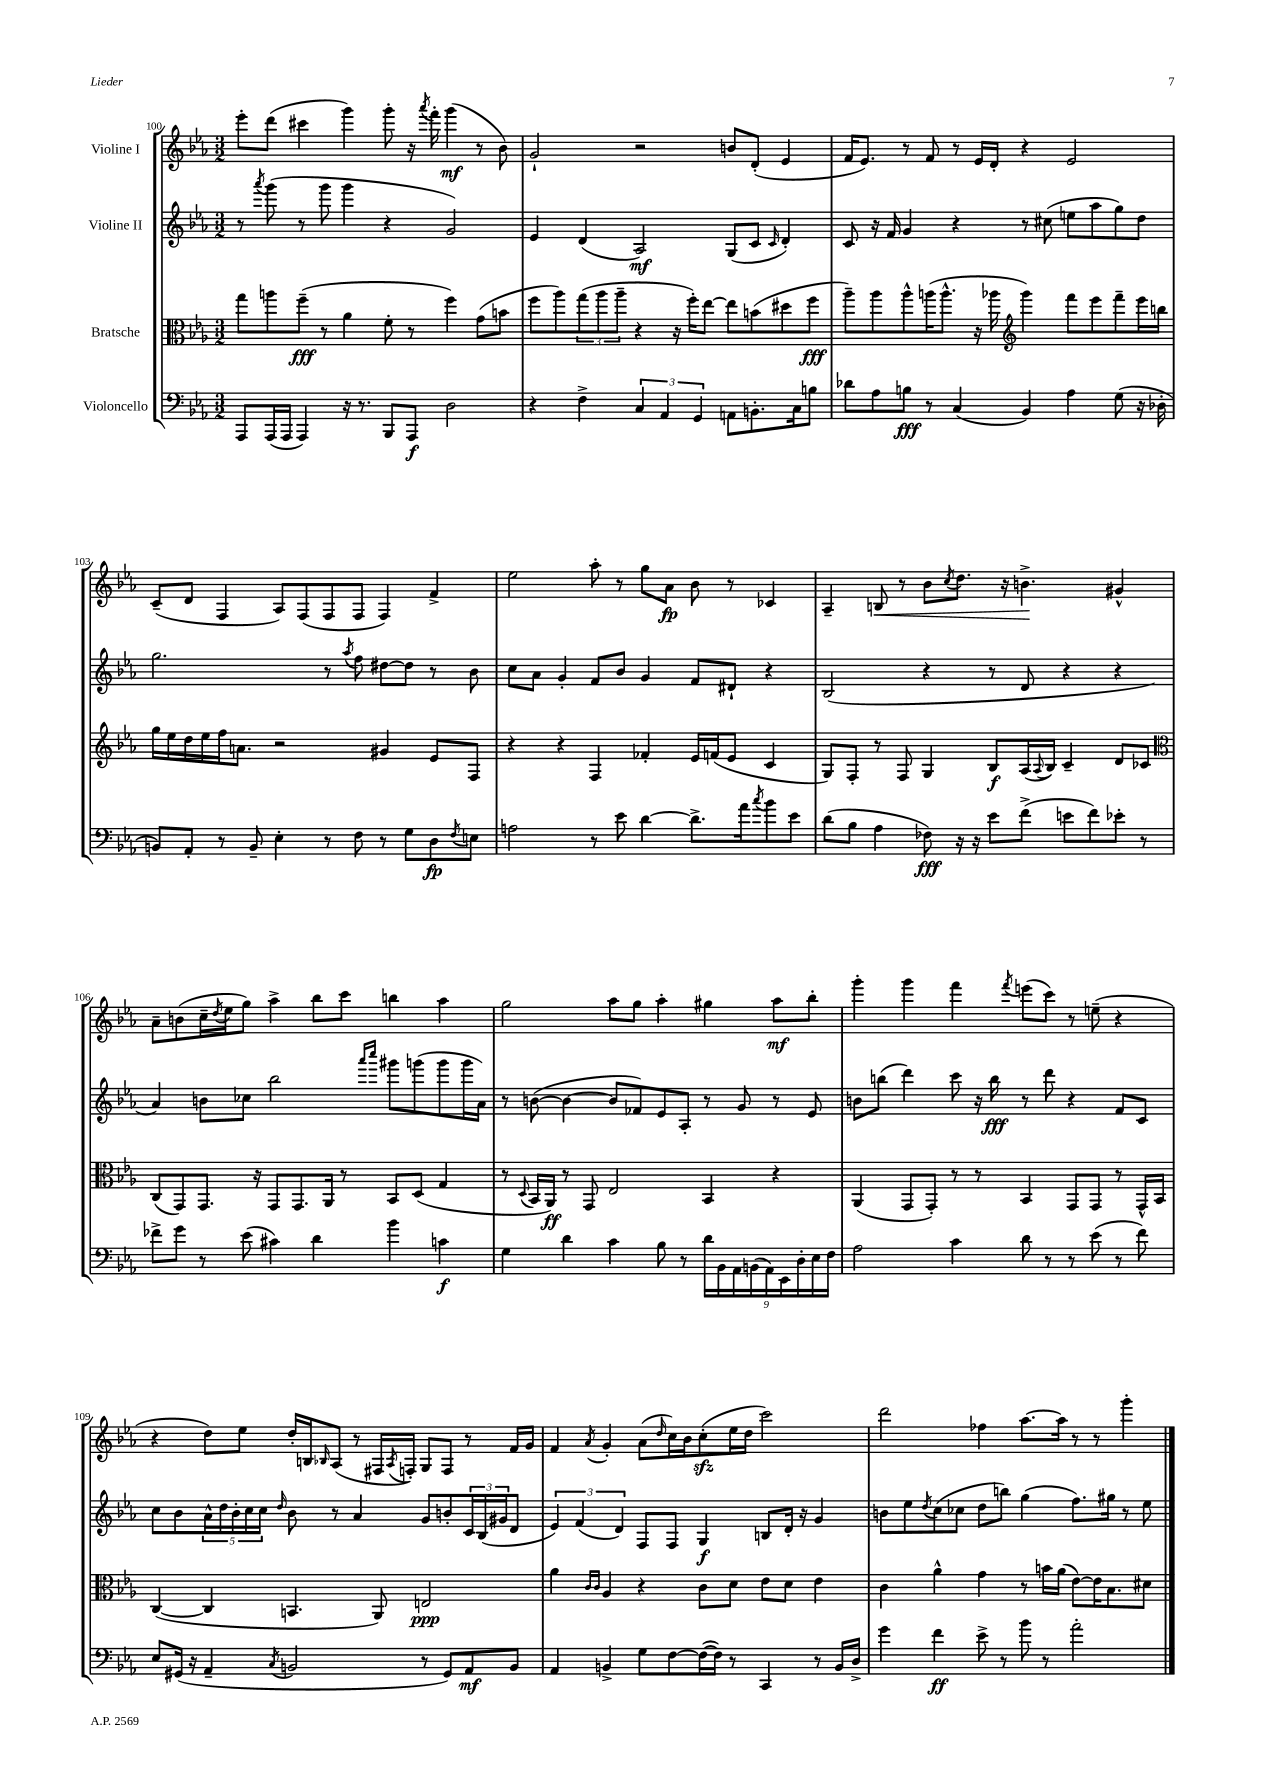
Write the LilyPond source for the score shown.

<<
\new StaffGroup <<
\new Staff = "s0" \with { instrumentName = "Violine I" } {
    \clef treble \key ees \major \numericTimeSignature \time 3/2
    ees'''8-. d'''8( cis'''4 g'''4) g'''8-. r16 \acciaccatura { aes'''8 } f'''16-. g'''4\mf( r8 bes'8) |
    g'2-! r2 b'8 d'8-.( ees'4 |
    f'16 ees'8.) r8 f'8 r8 ees'16 d'16-. r4 ees'2 |
    c'8--( d'8 f4 aes8) f8( f8 f8 f4) f'4-> |
    ees''2 aes''8-. r8 g''8 aes'8\fp bes'8 r8 ces'4 |
    aes4-- b8\< r8 bes'8 \acciaccatura { c''8 } d''8. r16 b'4.->\! gis'4-^ |
    aes'8-- b'8( c''16-- \acciaccatura { d''8 } ees''16 g''8) aes''4-> bes''8 c'''8 b''4 aes''4 |
    g''2 aes''8 g''8 aes''4-. gis''4 aes''8\mf bes''8-. |
    g'''4-. g'''4 f'''4 \acciaccatura { f'''8 } e'''8( c'''8) r8 e''8--( r4 |
    r4 d''8) ees''8 d''16-. b16 \grace { bes16 } aes8( r8 fis16 \acciaccatura { aes8 } f16-.) g8 f8 r8 f'16 g'16 |
    f'4 \acciaccatura { aes'8 } g'4-. aes'8( \grace { d''16 } c''16) bes'16 c''8-.\sfz( ees''16 d''16 c'''2) |
    d'''2 fes''4 aes''8.~ aes''16 r8 r8 g'''4-. \bar "|." |
}
\new Staff = "s1" \with { instrumentName = "Violine II" } {
    \clef treble \key ees \major \numericTimeSignature \time 3/2
    r8 \acciaccatura { aes'''8 } g'''8( r8 g'''8 g'''4 r4 g'2) |
    ees'4 d'4( aes2\mf) g8( c'8 \grace { c'16 } d'4-.) |
    c'8 r16 f'16 g'4 r4 r8 cis''8( e''8 aes''8 g''8) d''8 |
    g''2. r8 \acciaccatura { aes''8 } f''8 dis''8~ dis''8 r8 bes'8 |
    c''8 aes'8 g'4-. f'8 bes'8 g'4 f'8 dis'8-! r4 |
    bes2( r4 r8 d'8 r4 r4 |
    aes'4) b'8 ces''8 bes''2 \grace { aes'''16 c''''16 } gis'''8 g'''8( g'''8 g'''16 aes'16) |
    r8 b'8~( b'4~ b'8 fes'8) ees'8 aes8-. r8 g'8 r8 ees'8 |
    b'8 b''8( d'''4) c'''8 r16 b''16\fff r8 d'''8 r4 f'8 c'8 |
    c''8 bes'8 \tuplet 5/4 { aes'16-^ d''16 bes'16-. c''16 c''16 } \grace { d''16 } bes'8 r8 aes'4 g'8 b'8-. \tuplet 3/2 { c'16 bes16( gis'16 } d'8 |
    \tuplet 3/2 { ees'4) f'4( d'4) } f8 f8 g4\f b8 d'16-. r16 g'4 |
    b'8 ees''8 \acciaccatura { d''8 } c''8( ces''8 d''8 b''8) g''4( f''8.) gis''16 r8 ees''8 \bar "|." |
}
\new Staff = "s2" \with { instrumentName = "Bratsche" } {
    \clef alto \key ees \major \numericTimeSignature \time 3/2
    g''8 a''8 f''8--\fff( r8 aes'4 f'8-. r8 f''4) g'8( b'8 |
    f''8 aes''8) \tuplet 3/2 { g''8( aes''8 aes''8-- } r4 r16 f''16-.) ees''8~ ees''8 b'8( dis''8 f''8\fff |
    aes''8--) aes''8 aes''8-^ a''16( a''8.-^ r16 aes''16 \clef treble g'''4) f'''8 ees'''8 f'''8-- ees'''16 b''16 |
    g''16 ees''16 d''16 ees''16 f''16 a'8. r2 gis'4 ees'8 f8 |
    r4 r4 f4 fes'4-. ees'16 f'16( ees'8 c'4 |
    g8) f8-. r8 f8 g4 bes8\f aes16( \appoggiatura { aes8 } bes16) c'4-- d'8 ces'8 |
    \clef alto c8( g,8) g,8. r16 g,8 g,8. aes,16 r8 bes,8 d8( g4 |
    r8 \appoggiatura { d8 } bes,16 aes,16\ff) r8 g,8 ees2 bes,4 r4 |
    aes,4( g,8 g,8-.) r8 r8 bes,4 g,8 g,8 r8 g,16-^ bes,16 |
    c4~( c4 b,4. aes,8) e2\ppp |
    aes'4 \grace { c'16 c'16 } aes4 r4 c'8 d'8 ees'8 d'8 ees'4 |
    c'4 aes'4-^ g'4 r8 b'16 aes'16( ees'8~) ees'16 bes8. dis'8 \bar "|." |
}
\new Staff = "s3" \with { instrumentName = "Violoncello" } {
    \clef bass \key ees \major \numericTimeSignature \time 3/2
    aes,,8 aes,,16( aes,,16 aes,,4) r16 r8. bes,,8 aes,,8\f d2 |
    r4 f4-> \tuplet 3/2 { c4 aes,4 g,4 } a,8 b,8.-. c16 b8 |
    des'8 aes8 b8\fff r8 c4( bes,4) aes4 g8( r16 des16-. |
    b,8) aes,8-. r8 b,8-- ees4-. r8 f8 r8 g8 d8\fp \acciaccatura { f8 } e8 |
    a2 r8 ees'8 d'4~ d'8.-> aes'16 \acciaccatura { c''8 } bes'8 ees'8 |
    d'8( bes8 aes4 fes8\fff) r16 r16 ees'8 f'8->( e'8 f'8) ees'8-. r8 |
    fes'8-> g'8 r8 ees'8( cis'4) d'4 bes'4 c'4\f |
    g4 d'4 c'4 bes8 r8 \tuplet 9/8 { d'16 bes,16 aes,16 b,16( aes,16) ees,16 d16-. ees16 f16 } |
    aes2 c'4 d'8 r8 r8 ees'8( r8 f'8) |
    ees8 gis,16( r16 aes,4-- \acciaccatura { c8 } b,2 r8 gis,8) aes,8\mf b,8 |
    aes,4 b,4-> g8 f8~ f16~( f16) r8 c,4 r8 b,16 d16-> |
    g'4 f'4\ff ees'8-> r8 bes'8 r8 aes'2-. \bar "|." |
}
>>
>>
\layout { \context { \Score currentBarNumber = #100 } }
